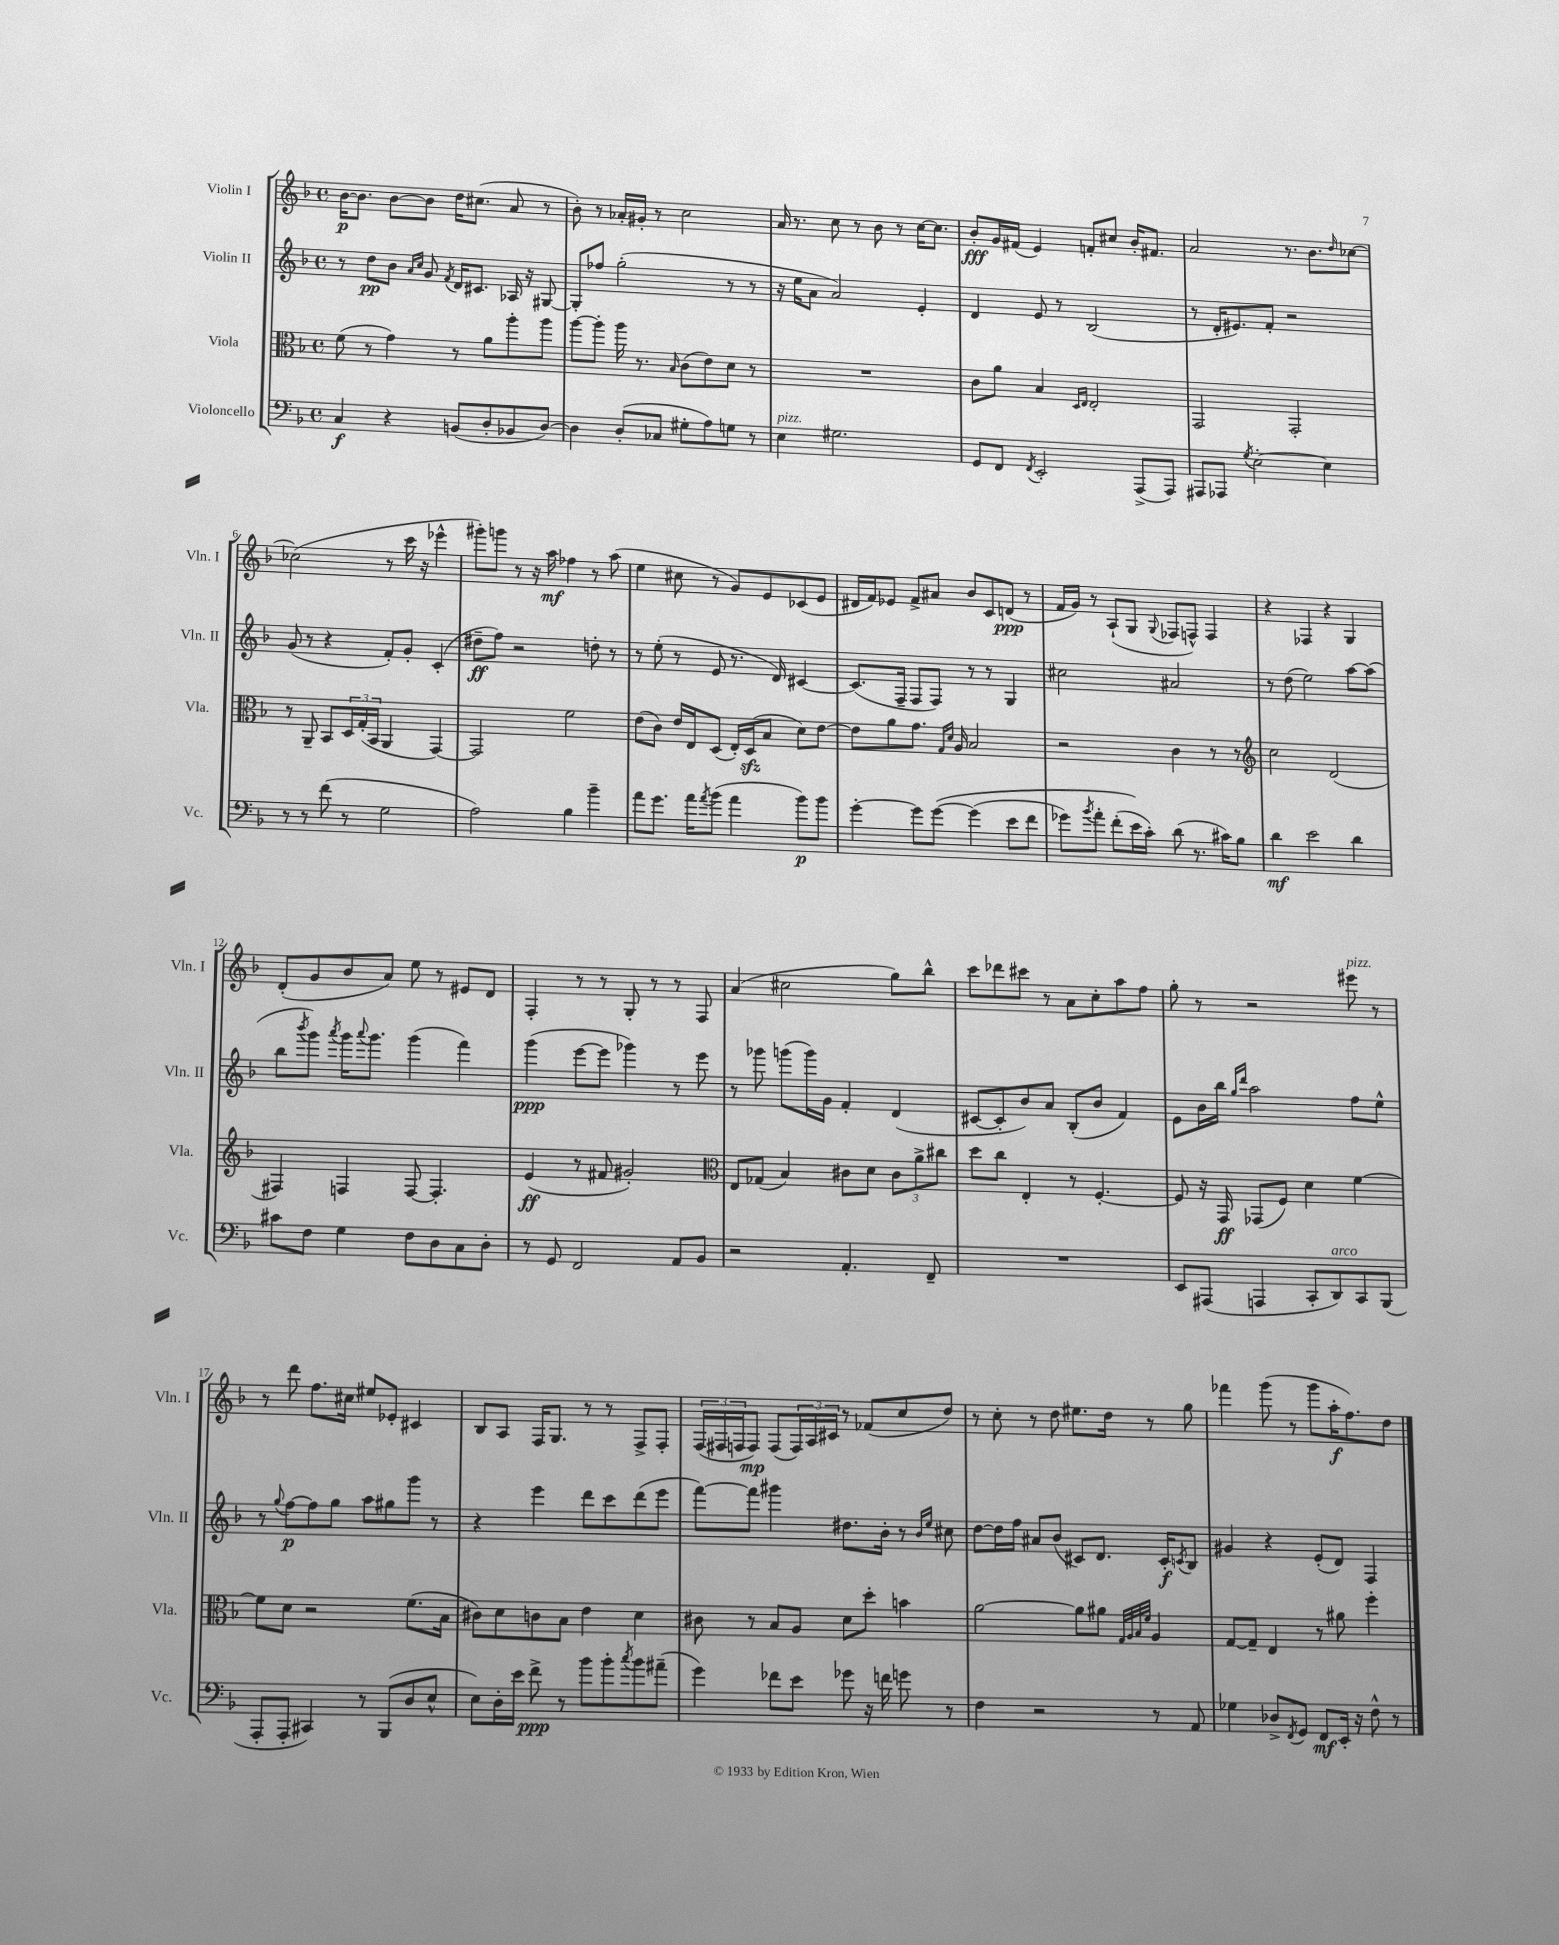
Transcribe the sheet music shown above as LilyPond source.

<<
\new StaffGroup <<
\new Staff = "s0" \with { instrumentName = "Violin I" shortInstrumentName = "Vln. I" } {
    \clef treble \key f \major \defaultTimeSignature \time 4/4
    bes'16~\p bes'8. bes'8~ bes'8 d''16 cis''8.( a'8 r8 |
    bes'8-.) r8 aes'16-. gis'16-. r8 c''2 |
    a'16 r8. c''8 r8 bes'8 r8 c''16~ c''8. |
    bes'8-.\fff g'16 fis'16( e'4) f'8-. cis''8 bes'16-. fis'8. |
    a'2 r8. bes'8. \grace { d''16 } ces''8~ |
    ces''2( r8 c'''16 r16 ees'''4-^ |
    gis'''8-.) g'''8 r8 r16 a''16\mf fes''4 r8 a''8( |
    e''4 cis''8 r8 g'8) e'8 ces'8( e'8 |
    dis'16 f'16) ees'8 f'8-> ais'8 bes'8 c'8 d'8\ppp( r8 |
    f'16 g'16) r8 a8-!( g8 \appoggiatura { g8 } fes8 f8-^) f4 |
    r4 fes4 r4 g4 |
    d'8-.( g'8 bes'8 a'8) e''8 r8 eis'8 d'8 |
    f4-. r8 r8 g8-. r8 r8 f8 |
    a'4( cis''2 g''8) bes''8-^ |
    c'''8 des'''8 cis'''8 r8 a'8 c''8-. a''8 f''8 |
    g''8-. r8 r2 eis'''8^\markup { \italic "pizz." } r8 |
    r8 d'''8 f''8. cis''16 eis''8 ees'8-. cis'4 |
    bes8 a8 f16 g8. r8 r8 f8-> f8-. |
    \tuplet 3/2 { f16( fis16 f16 } f8\mp) f8( \tuplet 3/2 { f16) a16 cis'16 } r8 fes'8( c''8 d''8) |
    r8 c''8-. r8 d''8 eis''8. d''16 r8 g''8 |
    fes'''4 g'''8( r8 g'''8 a''16-.\f f''8.) d''8 \bar "|." |
}
\new Staff = "s1" \with { instrumentName = "Violin II" shortInstrumentName = "Vln. II" } {
    \clef treble \key f \major \defaultTimeSignature \time 4/4
    r8 d''8\pp bes'8 \grace { a'16 c''16 } g'8 \acciaccatura { f'8 } d'16 cis'8. aes16 r16 gis8~ |
    gis8-. fes''8 g''2-.( r8 r8 |
    r16 e''16 a'8 a'2) e'4-. |
    d'4 e'8 r8 bes2( |
    r8 d'16-. eis'8.) f'8-. r2 |
    g'8( r8 r4 f'8-.) g'8-. c'4-.( |
    dis''8--\ff f''8) r2 d''8-. r8 |
    r8 e''8-.( r8 e'8 r8. d'16) cis'4~ |
    cis'8.( f16-- f8 f8) r8 r8 g4 |
    cis''2 ais'2 |
    r8 d''8( e''2) a''8~ a''8( |
    bes''8 \acciaccatura { bes'''8 } g'''8) \acciaccatura { a'''8 } g'''16 \appoggiatura { a'''8 } g'''8. g'''4( f'''4) |
    g'''4\ppp( e'''8~ e'''8 ges'''4) r8 e'''8 |
    r8 ges'''8 g'''8( g'''16) g'16 f'4-. d'4( |
    cis'8~ cis'8-. bes'8) a'8 bes8-.( bes'8 f'4) |
    e'8 bes'16 bes''16 \grace { g''16 d'''16 } a''2 f''8 e''8-^ |
    r8 \appoggiatura { g''8 } f''8~\p f''8 g''8 a''8 gis''8 g'''8 r8 |
    r4 e'''4 d'''8 c'''8 d'''8( e'''8 |
    f'''8~) f'''8 gis'''4 dis''8. bes'16-. r8 \grace { bes'16 e''16 } cis''8 |
    d''8~ d''16 f''16 ais'8 bes'8( cis'8) d'8. cis'16-.\f \acciaccatura { c'8 } bes8 |
    gis'4 r4 e'8-.( d'8) f4 \bar "|." |
}
\new Staff = "s2" \with { instrumentName = "Viola" shortInstrumentName = "Vla." } {
    \clef alto \key f \major \defaultTimeSignature \time 4/4
    f'8( r8 g'4) r8 a'8 a''8-. a''8 |
    a''8~ a''8-. a''16 r8. \grace { bes16 } c'8( e'8) d'8 r8 |
    R1 |
    c'8 a'8 bes4 \grace { d16 e16 } e2-. |
    g,2 g,2-. |
    r8 a,8-- bes,8 \tuplet 3/2 { d16 g16-.( bes,16 } a,4 g,4~) |
    g,2 f'2 |
    e'8( c'8) e'16 e16 d8( e16-.) d16\sfz( bes8 d'8) e'8~ |
    e'8 a'8 g'8. \grace { g16 d'16 } a16 bes2 |
    r2 c'4 r8 r8 |
    \clef treble c''2 d'2( |
    fis4) f4 f8~ f4.-. |
    e'4\ff( r8 fis'8 gis'2-.) |
    \clef alto e8 ges8( bes4) cis'8 d'8 \tuplet 3/2 { cis'8 a'8-> cis''8 } |
    d''8 c''8 e4-. r8 f4.~-. |
    f8 r16 g,16\ff ges,8( f8) d'4 f'4~ |
    f'8 d'8 r2 f'8.( bes16 |
    cis'8) d'8 c'8 bes8 e'4 d'4 |
    cis'8 r8 bes8 a8 d'8 d''8-. b'4 |
    a'2~ a'8 ais'8 \grace { g32 a32 bes32 f'32 } a4 |
    g8~ g8-- e4 r8 ais'8 f''4-. \bar "|." |
}
\new Staff = "s3" \with { instrumentName = "Violoncello" shortInstrumentName = "Vc." } {
    \clef bass \key f \major \defaultTimeSignature \time 4/4
    c4\f r4 b,8( d8-. bes,8 d8~) |
    d4 d8-.( ces8 gis8-. a8) g8 r8 |
    e4^\markup { \italic "pizz." } gis2. |
    g,8 f,8 \acciaccatura { f,8 } e,2-. a,,8->( a,,8) |
    ais,,8 aes,,8 \acciaccatura { g8 } e2~-. e4 |
    r8 r8 f'8( r8 g2 |
    a2) bes4 bes'4-- |
    a'8 g'8. a'16 \acciaccatura { a'8 } bes'8( a'4 bes'8\p) bes'8 |
    g'4~-. g'8 g'8~\( g'4( e'8 f'8 |
    ges'8) \acciaccatura { bes'8 } a'8-. f'8-.( e'16\) c'16-.) d'8( r8. cis'16) bes8 |
    d'4\mf e'2 d'4 |
    cis'8 f8 g4 f8 d8 c8 d8-. |
    r8 g,8 f,2 a,8 bes,8 |
    r2 a,4.-. f,8-- |
    R1 |
    e,8 ais,,8( a,,4 c,8-. d,8^\markup { \italic "arco" }) c,8 bes,,8( |
    a,,8-. a,,8-. cis,4) r8 bes,,8( d8 e8-^ |
    e8) d16-. e'16 f'8->\ppp r8 bes'8 bes'8-. \acciaccatura { c''8 } bes'8 ais'8--( |
    g'4) fes'8 e'8 ges'8 r16 f'16 g'8 r8 |
    f4 r2 r8 a,8 |
    ges4 des8-> \acciaccatura { f,8 } g,8 f,8\mf e,16-. r16 f8-^ r8 \bar "|." |
}
>>
>>
